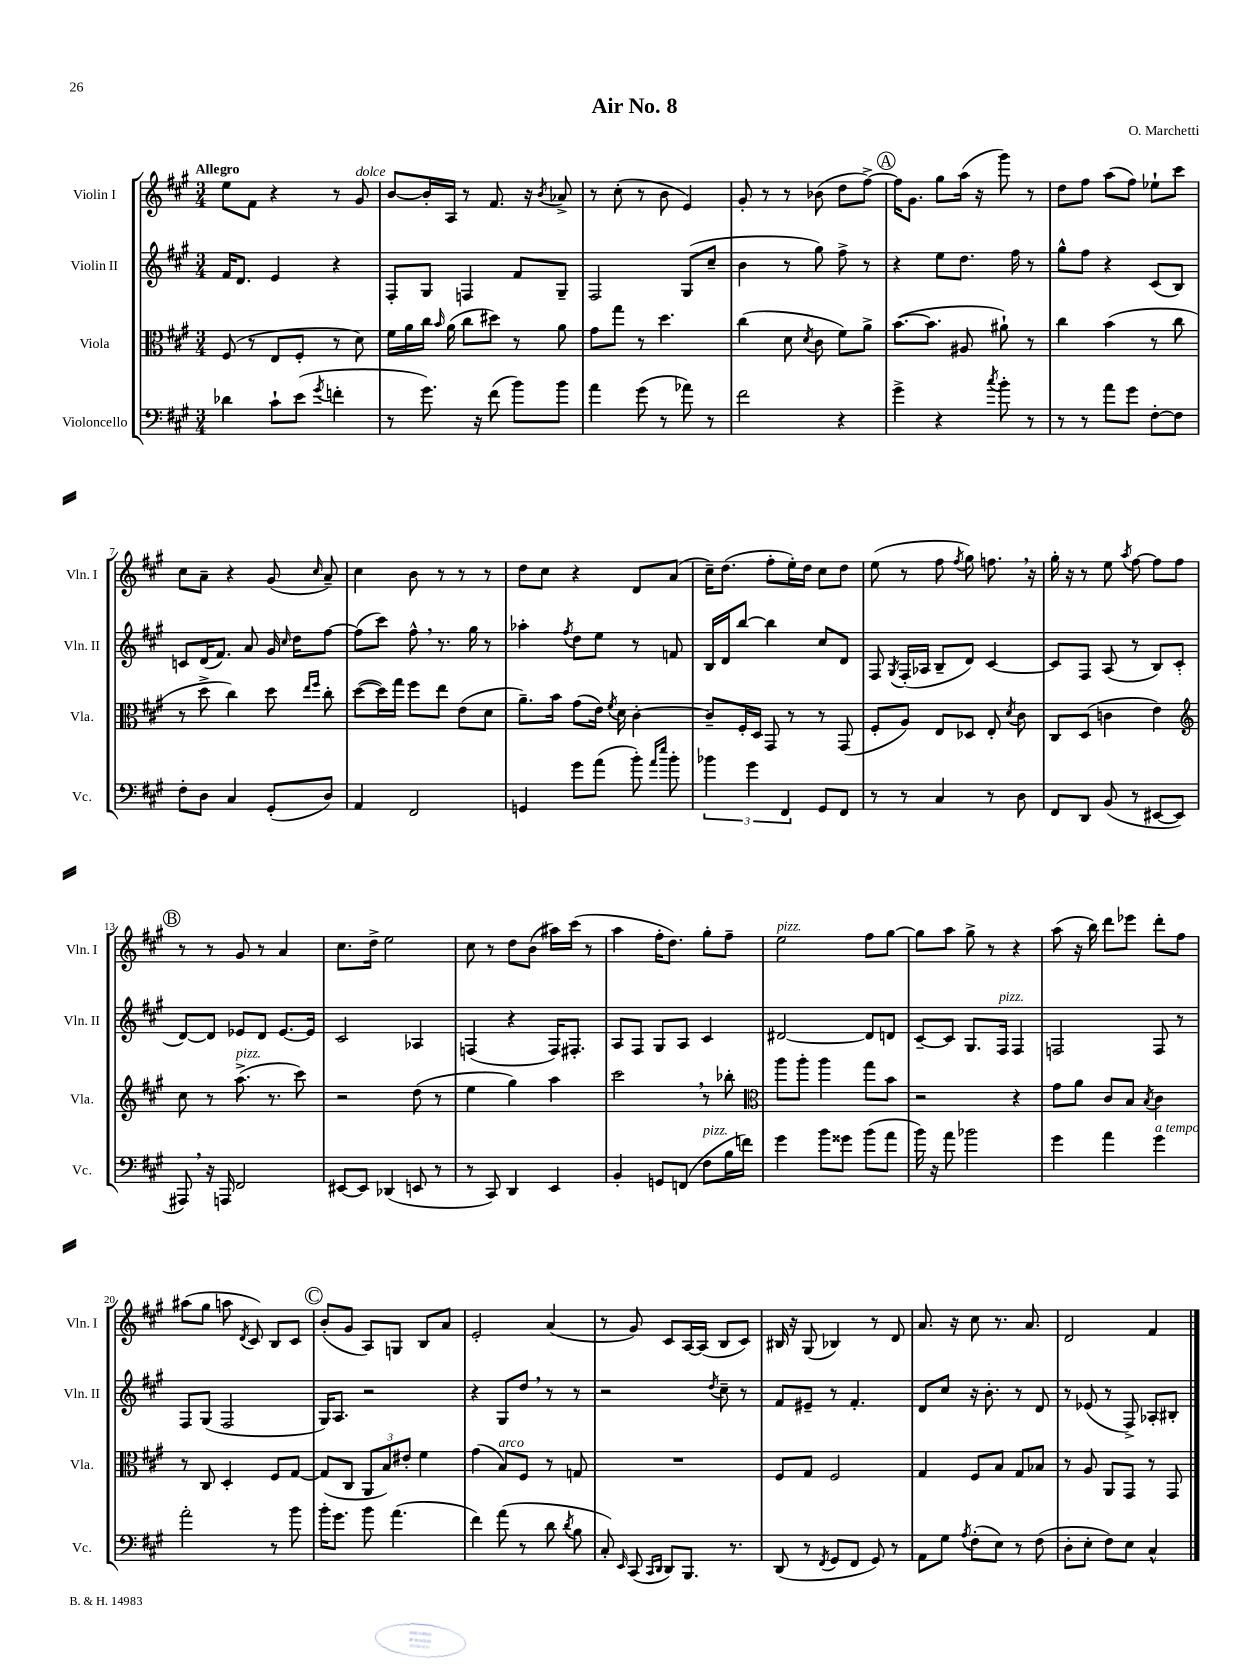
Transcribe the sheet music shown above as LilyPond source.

\header { title = "Air No. 8" composer = "O. Marchetti" }
<<
\new StaffGroup <<
\new Staff = "s0" \with { instrumentName = "Violin I" shortInstrumentName = "Vln. I" } {
    \clef treble \key a \major \numericTimeSignature \time 3/4 \tempo "Allegro"
    \autoBeamOff e''8[ fis'8] r4 r8 gis'8^\markup { \italic "dolce" } |
    b'8[~ b'16-. a16] r8 fis'8. r16 \acciaccatura { b'8 } aes'8-> |
    r8 cis''8-.( r8 b'8 e'4) |
    gis'8-. r8 r8 bes'8( d''8[ fis''8]~->) |
    \mark \markup { \circle "A" } fis''16[ gis'8.] gis''8[ a''16]( r16 gis'''8) r8 |
    d''8[ fis''8] a''8[( fis''8]) ees''8[-! cis'''8] |
    cis''8[ a'8]-- r4 gis'8( \grace { cis''16 } a'8--) |
    cis''4 b'8 r8 r8 r8 |
    d''8[ cis''8] r4 d'8[ a'8]( |
    cis''16[--) d''8.]( fis''8[-. e''16-.) d''16] cis''8[ d''8] |
    e''8( r8 fis''8 \acciaccatura { fis''8 } gis''8) f''8. \breathe r16 |
    gis''16-. r16 r8 e''8 \acciaccatura { a''8 } fis''8~ fis''8[ fis''8] |
    \mark \markup { \circle "B" } r8 r8 gis'8 r8 a'4 |
    cis''8.[ d''16]-> e''2 |
    cis''8 r8 d''8[ b'8]( ais''16[) cis'''16]( r8 |
    a''4 fis''16[-. d''8.]) gis''8[-. fis''8]-- |
    e''2^\markup { \italic "pizz." } fis''8[ gis''8]~ |
    gis''8[ a''8] gis''8-> r8 r4 |
    a''8( r16 b''16) d'''8[ ees'''8] d'''8[-. fis''8] |
    ais''8[( gis''8] a''8 \acciaccatura { d'8 } cis'8) b8[ cis'8] |
    \mark \markup { \circle "C" } b'8[-.( gis'8] a8[) g8] b8[ a'8] |
    e'2-. a'4( |
    r8 gis'8) cis'8[ a16~ a16]( b8[ cis'8]) |
    bis16 r16 gis8( bes4) r8 d'8 |
    a'8. r16 cis''8 r8. a'8. |
    d'2 fis'4 \bar "|." |
}
\new Staff = "s1" \with { instrumentName = "Violin II" shortInstrumentName = "Vln. II" } {
    \clef treble \key a \major \numericTimeSignature \time 3/4
    \autoBeamOff fis'16[ d'8.] e'4 r4 |
    fis8[-. gis8] f4 fis'8[ gis8]-- |
    fis2 gis8[( cis''8]-- |
    b'4 r8 gis''8) fis''8-> r8 |
    \mark \markup { \circle "A" } r4 e''8[ d''8.] fis''16 r8 |
    gis''8[-^ fis''8] r4 cis'8[( b8]) |
    c'8[ d'16( fis'8.]) a'8 gis'16 \grace { cis''16 } d''16[ fis''8]~ |
    fis''8[( cis'''8]) fis''8-^ \breathe r8. gis''16 r8 |
    aes''4-. \acciaccatura { fis''8 } d''8[ e''8] r8 f'8 |
    b16[ d'16 b''8]~ b''4 cis''8[ d'8] |
    fis8 \acciaccatura { gis8 } fis16[-.( aes16] b8[-- d'8]) cis'4~ |
    cis'8[ fis8] a8( r8 b8[) cis'8]-.( |
    \mark \markup { \circle "B" } d'8[~) d'8] ees'8[ d'8] ees'8.[~ ees'16] |
    cis'2 aes4 |
    f4( r4 f16[) fis8.]-. |
    a8[ fis8] gis8[ a8] cis'4 |
    dis'2~ dis'8[ d'8] |
    cis'8[~-- cis'8] gis8.[ fis16]^\markup { \italic "pizz." } fis4 |
    f2 f8 r8 |
    fis8[ gis8]( fis2 |
    \mark \markup { \circle "C" } gis16[) a8.] r2 |
    r4 gis8[ d''8] \breathe r8 r8 |
    r2 \acciaccatura { d''8 } cis''8-- r8 |
    fis'8[ eis'8]-- r8 fis'4.-. |
    d'8[ cis''8] r16 b'8.-. r8 d'8 |
    r8 ees'8( r8 fis8->) aes8[-. bis8]-. \bar "|." |
}
\new Staff = "s2" \with { instrumentName = "Viola" shortInstrumentName = "Vla." } {
    \clef alto \key a \major \numericTimeSignature \time 3/4
    \autoBeamOff fis8( r8 e8[ fis8]-. r8 d'8) |
    fis'16[ a'16 cis''16] \grace { b'16 } a'16( cis''8[ dis''8]) r8 a'8 |
    gis'8[ gis''8] r8 d''4. |
    cis''4( d'8 \acciaccatura { d'8 } cis'8 fis'8[) a'8]-> |
    \mark \markup { \circle "A" } b'8.[~( b'8.] ais8 ais'8-!) r8 |
    cis''4 b'4( r8 cis''8 |
    r8 d''8-> cis''4) d''8 \grace { e''16[ fis''16] } cis''8-. |
    d''8[~( d''16) gis''16] fis''8[ e''8] e'8[( d'8] |
    a'8.[--) b'16] gis'8[( e'16]) \acciaccatura { fis'8 } d'16 cis'4~-. |
    cis'8[-- fis16-. d16] gis,8 r8 r8 gis,8( |
    fis8[-. a8]) e8[ des8] e8-. \acciaccatura { d'8 } cis'8 |
    cis8[ d8]( c'4 e'4) |
    \mark \markup { \circle "B" } \clef treble cis''8 r8 a''8.->^\markup { \italic "pizz." }( r8. cis'''8) |
    r2 d''8( r8 |
    e''4 gis''4) a''4 |
    cis'''2 \breathe r8 bes''8-. |
    \clef alto a''8[ a''8]-. a''4 gis''8[ b'8] |
    r2 r4 |
    gis'8[ a'8] cis'8[ b8] \acciaccatura { b8 } cis'4 |
    r8 cis8 d4-. fis8[ gis8]~ |
    \mark \markup { \circle "C" } gis8[( cis8] \tuplet 3/2 { a,8[ b8) eis'8]-. } fis'4 |
    gis'4( b8[^\markup { \italic "arco" }) fis8] r8 g8 |
    R2. |
    fis8[ gis8] fis2 |
    gis4 fis8[ b8] gis8[ bes8] |
    r8 a8 a,8[ gis,8] r8 gis,8 \bar "|." |
}
\new Staff = "s3" \with { instrumentName = "Violoncello" shortInstrumentName = "Vc." } {
    \clef bass \key a \major \numericTimeSignature \time 3/4
    \autoBeamOff des'4 cis'8[-! e'8]( \acciaccatura { gis'8 } f'4-. |
    r8 gis'8.) r16 fis'8( b'8[) b'8] |
    a'4 gis'8( r8 aes'8) r8 |
    fis'2 r4 |
    \mark \markup { \circle "A" } gis'4-> r4 \acciaccatura { cis''8 } b'8-. r8 |
    r8 r8 a'8[ gis'8] fis8[~-. fis8] |
    fis8[-. d8] cis4 gis,8[-.( d8]) |
    a,4 fis,2 |
    g,4 gis'8[ a'8]( b'8-.) \grace { a'16[ e''16] } b'8-. |
    \tuplet 3/2 { bes'4 gis'4 fis,4 } gis,8[ fis,8] |
    r8 r8 cis4 r8 d8 |
    fis,8[ d,8] b,8( r8 eis,8[~ eis,8] |
    \mark \markup { \circle "B" } ais,,8) \breathe r16 a,,16 fis,2 |
    eis,8[~ eis,8] des,4( e,8 r8 |
    r8 cis,8) d,4 e,4 |
    b,4-. g,8[ f,8]( fis8[^\markup { \italic "pizz." } b16 f'16]) |
    gis'4 b'8[ gisis'8] b'8[( a'8] |
    b'16) r16 a'8 bes'2 |
    gis'4 a'4 gis'4^\markup { \italic "a tempo" } |
    a'2-. r8 b'8 |
    \mark \markup { \circle "C" } b'16[-. gis'8.] b'8 a'4.( |
    fis'4) a'8( r8 d'8 \acciaccatura { d'8 } b8 |
    cis8-.) \grace { e,16 } cis,8( \grace { cis,16[ d,16] } d,8[) b,,8.] r8. |
    d,8( r8 \acciaccatura { fis,8 } gis,8[ fis,8] gis,8) r8 |
    a,8[ gis8] \acciaccatura { a8 } fis8[-.( e8]) r8 fis8( |
    d8[-. e8]-. fis8[) e8] cis4-^ \bar "|." |
}
>>
>>
